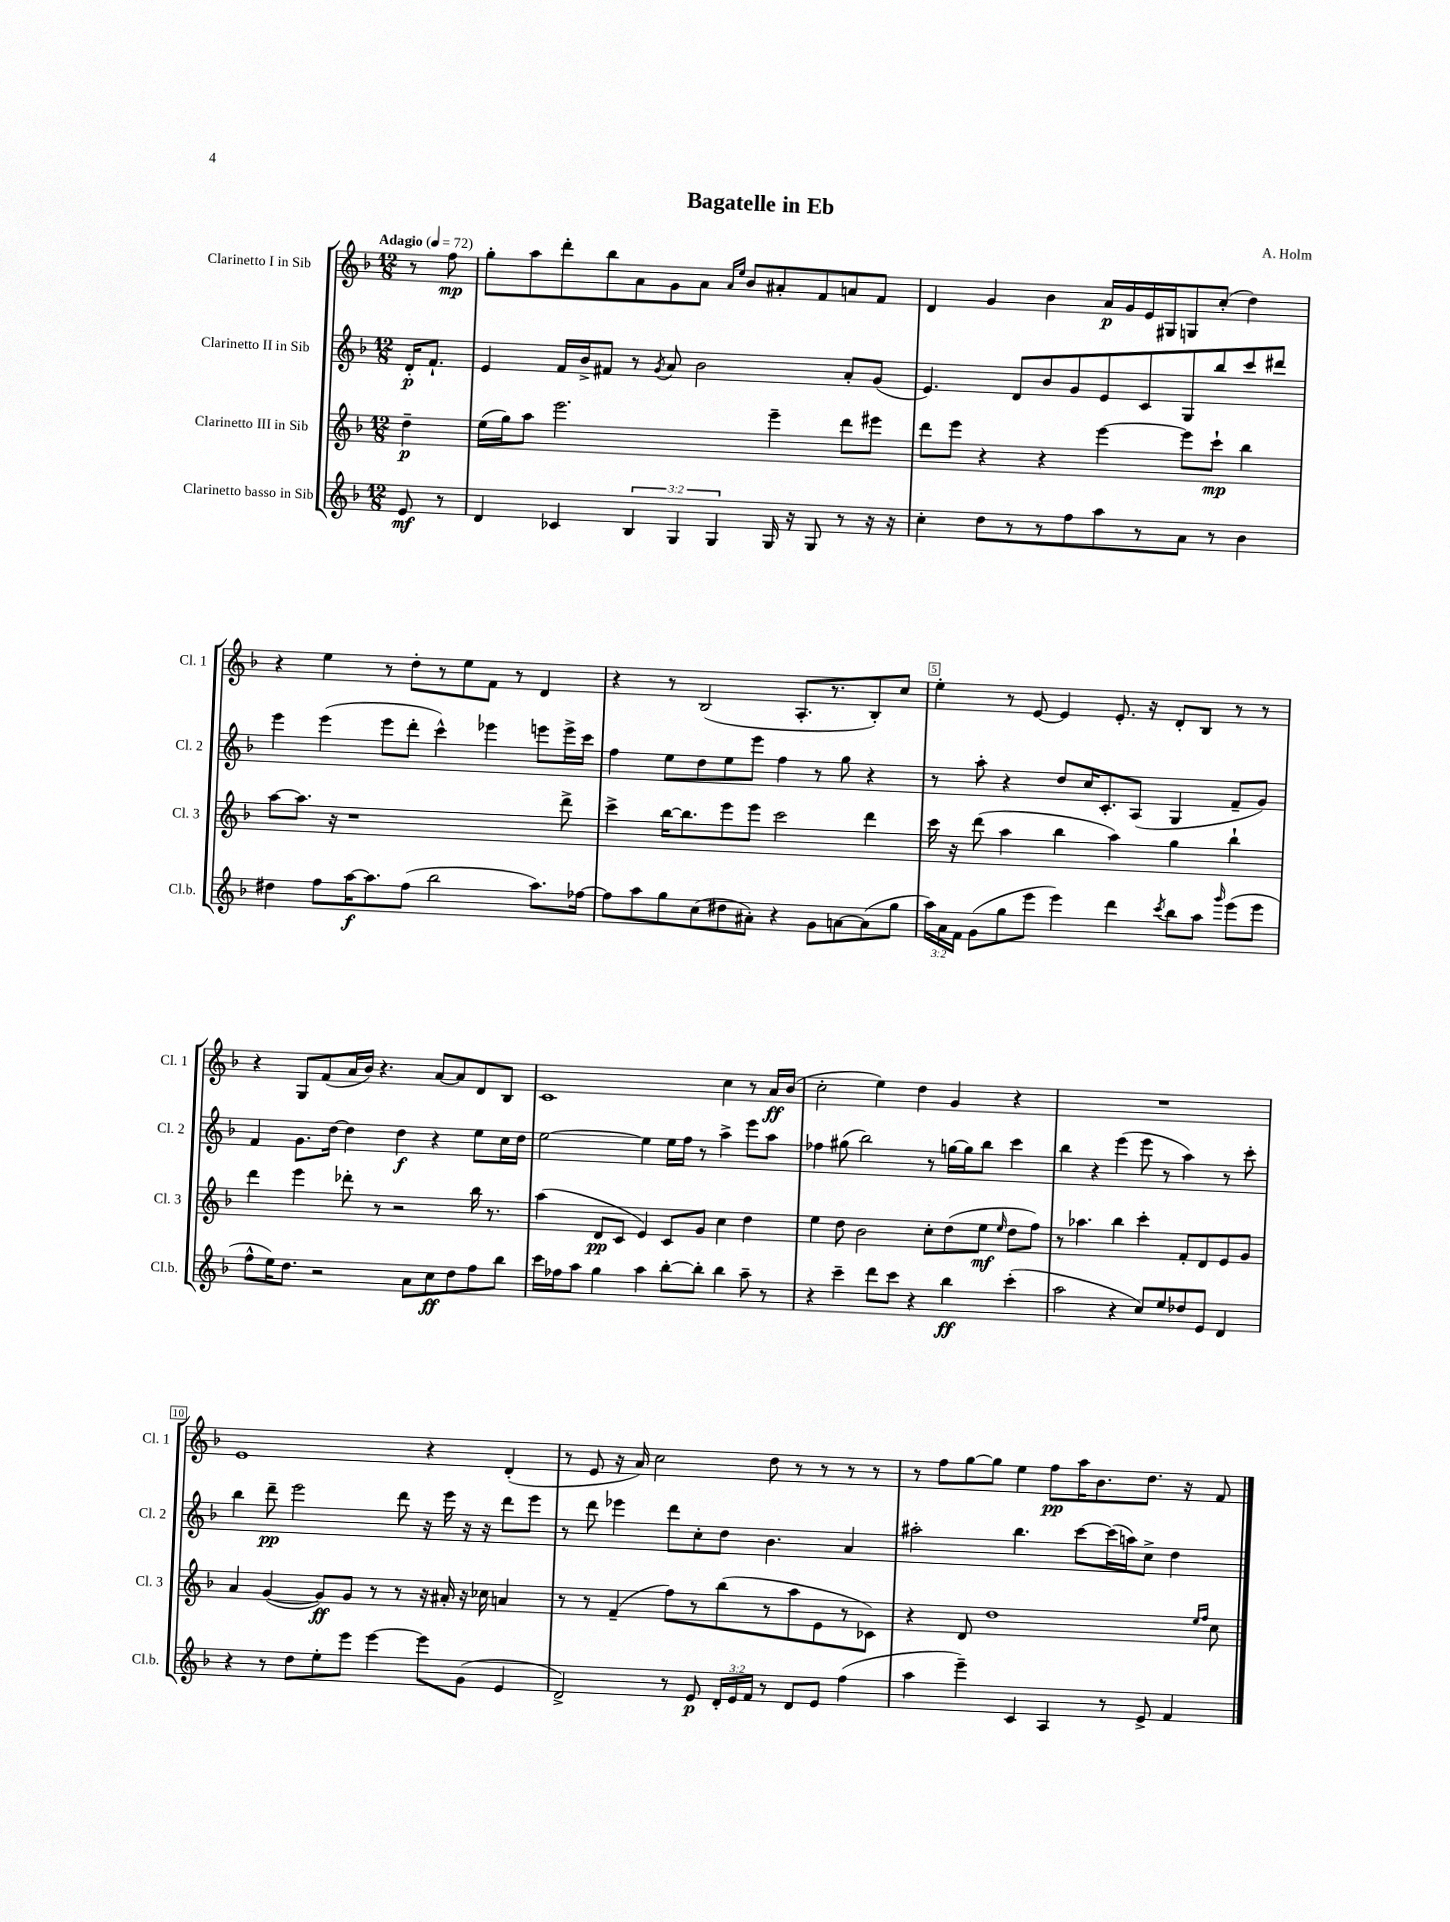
\header { title = "Bagatelle in Eb" composer = "A. Holm" }
<<
\new StaffGroup <<
\new Staff = "s0" \with { instrumentName = "Clarinetto I in Sib" shortInstrumentName = "Cl. 1" } {
    \clef treble \key f \major \numericTimeSignature \time 12/8 \partial 4 \tempo "Adagio" 4 = 72
    \autoBeamOff r8 f''8\mp |
    g''8[-. a''8 d'''8-. bes''8 a'8 g'8 a'8] \grace { a'16[ e''16] } bes'8[ ais'8-. f'8 a'8 f'8] |
    d'4 g'4 bes'4 a'16[\p g'16 e'16 gis16 g8 c''8]-.( d''4) |
    r4 e''4 r8 d''8[-. r8 e''8 f'8] r8 d'4 |
    r4 r8 bes2( a8.[-. r8. bes8-.) c''8] |
    e''4-. r8 e'8~ e'4 e'8.-. r16 d'8[-. bes8] r8 r8 |
    r4 g8[ f'8( a'16 bes'16]) r4. a'8[~ a'8 d'8 bes8] |
    c'1 c''4 r8 a'16[\ff bes'16]( |
    c''2-. e''4) d''4 g'4 r4 |
    R1. |
    e'1 r4 d'4-.( |
    r8 e'8 r16 a'16) c''2 d''8 r8 r8 r8 r8 |
    r8 f''8[ g''8~ g''8] e''4 f''8[\pp a''16 bes'8. d''8.] r16 f'8 \bar "|." |
}
\new Staff = "s1" \with { instrumentName = "Clarinetto II in Sib" shortInstrumentName = "Cl. 2" } {
    \clef treble \key f \major \numericTimeSignature \time 12/8 \partial 4
    \autoBeamOff d'16[-.\p f'8.]-! |
    e'4 f'16[ bes'16-> fis'8] r8 \acciaccatura { g'8 } a'8 bes'2 a'8[-. g'8]( |
    e'4.) d'8[ bes'8 g'8 e'8 c'8 g8 bes''8 c'''8 dis'''8] |
    e'''4 e'''4( e'''8[ d'''8]-. c'''4-^) ees'''4 e'''8[ e'''16-> c'''16] |
    f''4 e''8[ d''8 e''8 e'''8] f''4 r8 g''8 r4 |
    r8 a''8-. r4 d''8[ c''16 c'8.-. a8]( g4 f'8[-- g'8]) |
    f'4 g'8.[ d''16]~ d''4 d''4\f r4 e''8[ c''16 d''16] |
    e''2~ e''4 e''16[ f''16] r8 a''4-> e'''8[ a''8] |
    fes''4 gis''8( bes''2) r8 g''16[~ g''16 bes''8] c'''4 |
    bes''4 r4 e'''4( e'''8 r8 a''4) r8 c'''8-. |
    bes''4 d'''8--\pp e'''2 d'''8 r16 e'''16 r16 r16 d'''8[ e'''8] |
    r8 d'''8 ees'''4 d'''8[ c''8-. d''8] bes'4. a'4 |
    ais''2-. bes''4. c'''8[~ c'''16( a''16) c''8]-> d''4 \bar "|." |
}
\new Staff = "s2" \with { instrumentName = "Clarinetto III in Sib" shortInstrumentName = "Cl. 3" } {
    \clef treble \key f \major \numericTimeSignature \time 12/8 \partial 4
    \autoBeamOff d''4--\p |
    e''16[( g''16) a''8] e'''2. e'''4-- d'''8[ eis'''8] |
    d'''8[ e'''8] r4 r4 e'''4~ e'''8[ c'''8]-!\mp bes''4 |
    a''8[~ a''8.] r16 r1 d'''8-> |
    c'''4-> bes''16[~ bes''8. e'''8 e'''8] c'''2 d'''4 |
    c'''16 r16 d'''8( a''4 bes''4 a''4) g''4 bes''4-! |
    d'''4 e'''4 des'''8-. r8 r2 bes''16 r8. |
    a''4( d'8[\pp c'8] e'4) c'8[ g'8] c''4 d''4 |
    e''4 d''8 bes'2 c''8[-. d''8( e''8]\mf \grace { e''16 } d''8[ f''8]) |
    r8 aes''4. bes''4 c'''4-. f'8[-. d'8 e'8 g'8] |
    a'4 g'4~( g'8[\ff) g'8] r8 r8 r16 ais'16-. r16 ces''16 a'4 |
    r8 r8 f'4--( f''8[) r8 bes''8( r8 a''8 e'8 r8 ces'8]) |
    r4 d'8 d''1 \grace { e''16[ f''16] } c''8 \bar "|." |
}
\new Staff = "s3" \with { instrumentName = "Clarinetto basso in Sib" shortInstrumentName = "Cl.b." } {
    \clef treble \key f \major \numericTimeSignature \time 12/8 \override Staff.TupletNumber.text = #tuplet-number::calc-fraction-text \partial 4
    \autoBeamOff e'8\mf r8 |
    d'4 ces'4 \tuplet 3/2 { bes4 g4 g4 } g16 r16 g8 r8 r16 r16 |
    c''4-. d''8[ r8 r8 f''8 a''8 r8 a'8] r8 bes'4 |
    dis''4 f''8[ a''16~\f a''8. f''8]( bes''2 a''8.[) fes''16]~ |
    fes''8[ a''8 g''8 c''8( dis''8 ais'8]-.) r4 g'8[ a'8~ a'8( g''8] |
    \tuplet 3/2 { a''16[) a'16 f'16] } g'8[( g''8 e'''8] e'''4) d'''4 \acciaccatura { c'''8 } bes''8[ a''8] \grace { g'''16 } e'''8[( e'''8] |
    f''8[-^ e''16) d''8.] r2 a'8[ c''8\ff d''8 f''8 bes''8] |
    c'''16[ fes''16 a''8] g''4 a''4 bes''8[~-. bes''8]-. bes''4 a''8-- r8 |
    r4 c'''4-- d'''8[ c'''8] r4 bes''4\ff c'''4-.( |
    a''2 r4 c''8[) e''8 des''8 e'8] d'4 |
    r4 r8 d''8[ e''8-. e'''8] e'''4~ e'''8[ g'8]( e'4 |
    d'2->) r8 e'8\p \tuplet 3/2 { d'16[-. e'16 f'16] } r8 d'8[ e'8] f''4( |
    a''4 e'''4--) c'4 a4 r8 e'8-> f'4 \bar "|." |
}
>>
>>
\layout { \context { \Score \override BarNumber.break-visibility = ##(#f #t #t) barNumberVisibility = #(every-nth-bar-number-visible 5) \override BarNumber.stencil = #(make-stencil-boxer 0.1 0.3 ly:text-interface::print) } }
